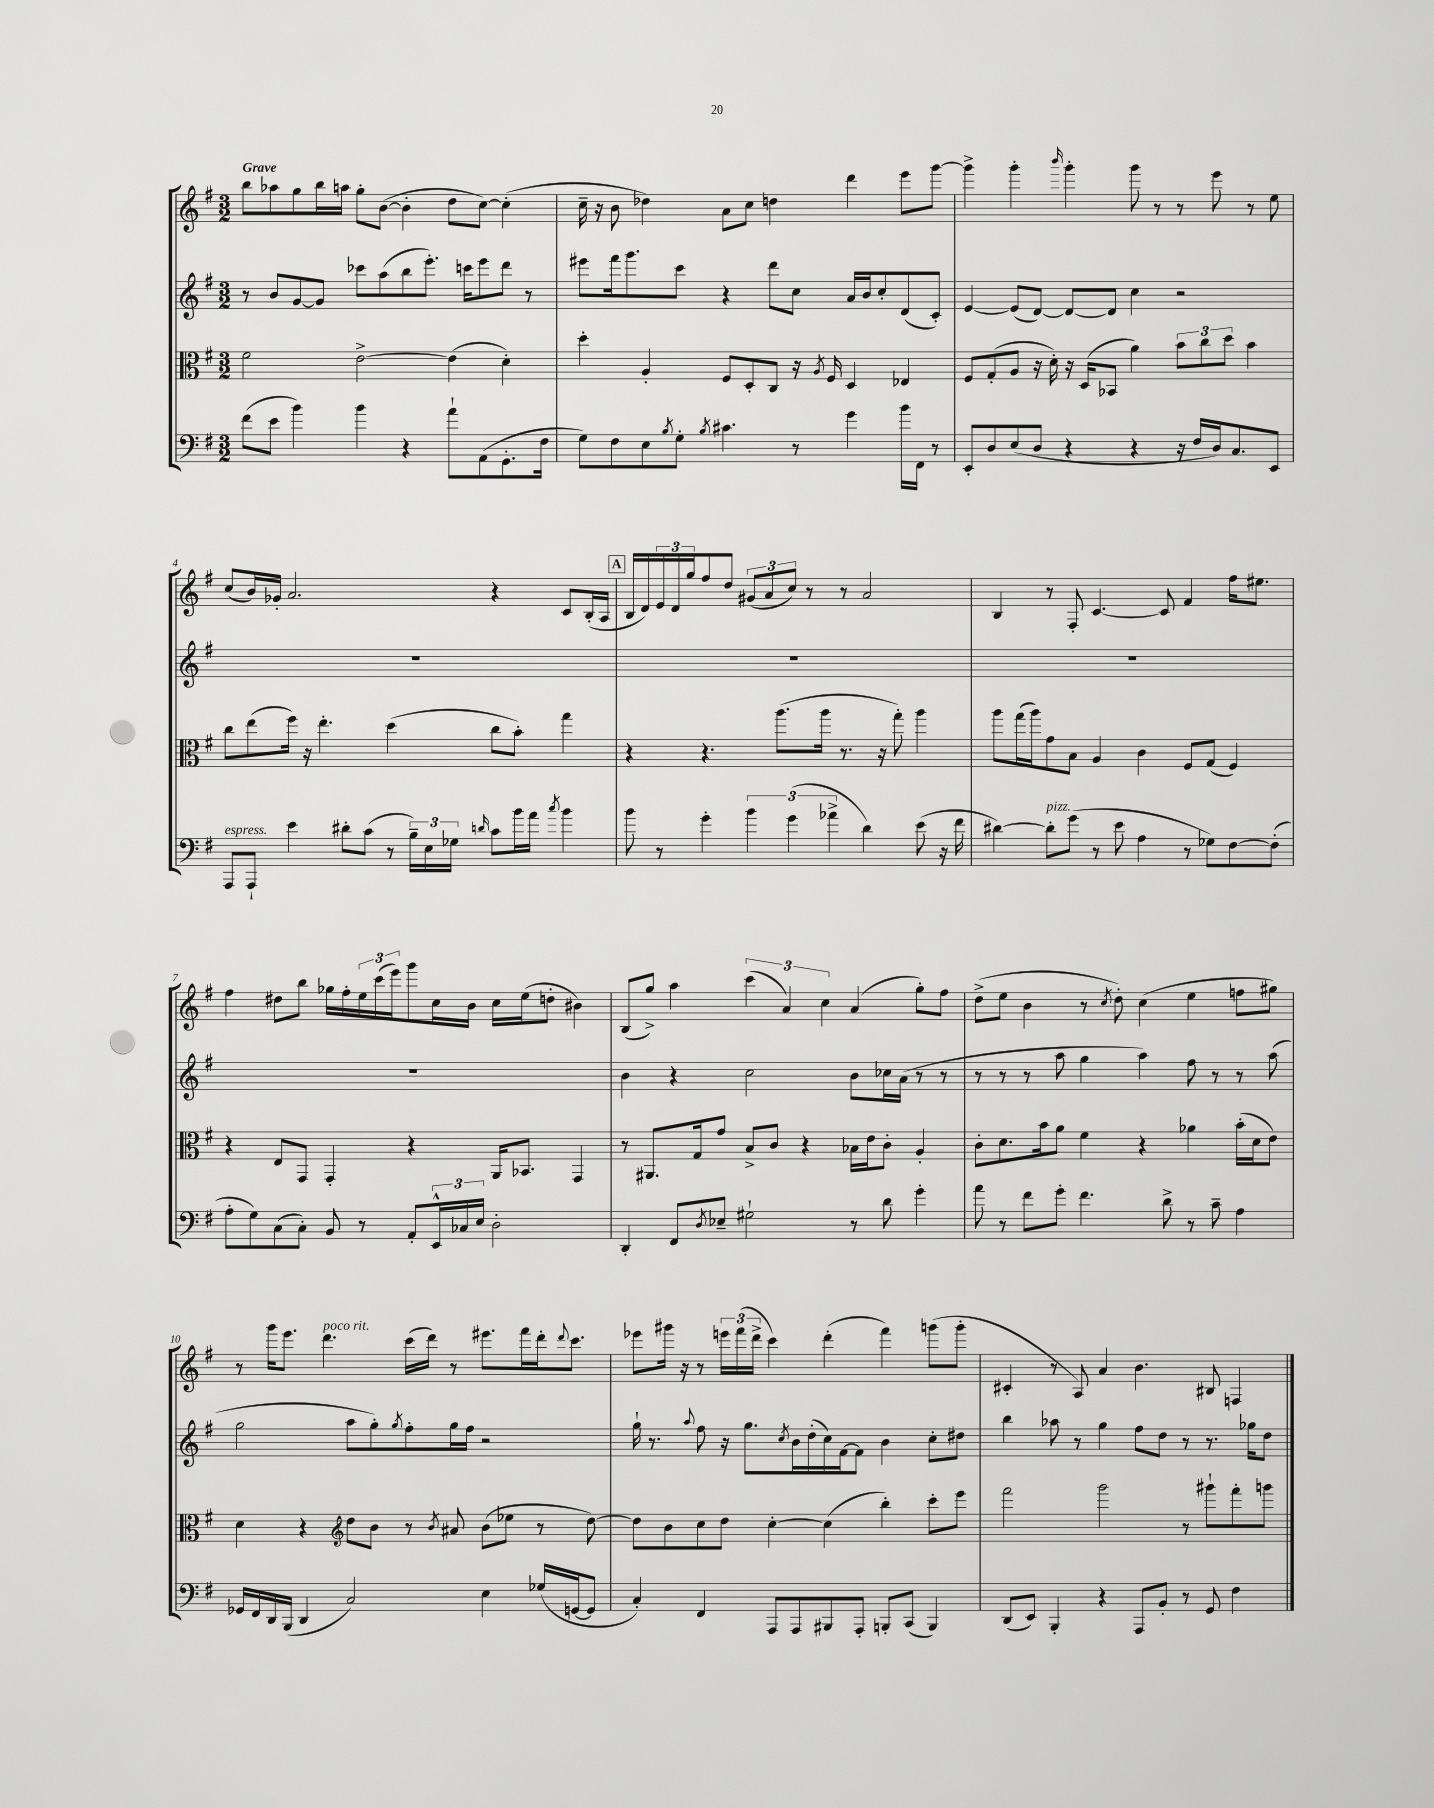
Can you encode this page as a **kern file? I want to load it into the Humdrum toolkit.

**kern	**kern	**kern	**kern
*part4	*part3	*part2	*part1
*staff4	*staff3	*staff2	*staff1
*clefF4	*clefC3	*clefG2	*clefG2
*k[f#]	*k[f#]	*k[f#]	*k[f#]
*M3/2	*M3/2	*M3/2	*M3/2
=1	=1	=1	=1
!	!	!	!LO:TX:a:B:t=Grave
(8f#\L	2f#\	8r	8bb\L
8e\J	.	8b/L	8aa-X\
4b\)	.	[8g/	8gg\
.	.	8g/J]	16bb\L
.	.	.	16aan\JJ
4b\	[2e^\	8ccc-X\L	8gg'\L
.	.	(8aa\	([8b\J
4r	.	8bb\	4b'\]
.	.	8.eee'\J)	.
8a`\L	(4e\]	.	8dd\L
.	.	16cccn\KL	.
(8AA\	.	8eee\	[8cc\J)
8.GG'\	4d'\)	8ddd\J	(4cc'\]
.	.	8r	.
16F#\Jk	.	.	.
=2	=2	=2	=2
8G\L)	4dd'\	8eee#X\L	16cc~\
.	.	.	16r
8F#\	.	16fff#\k	8b\
.	.	8.ggg\	.
8E\	4A'/	.	4dd-X\)
8qB/	.	.	.
8G'\J	.	8ccc\J	.
8qB/	.	.	.
4.c#X\	8F#/L	4r	8a\L
.	8D'/	.	8cc\J
.	8C/J	8ddd\L	4ddn\
8r	16r	8cc\J	.
.	8qA/	.	.
.	16F#/	.	.
4g\	4D/	16a/LL	4ddd\
.	.	16b/J	.
.	.	8cc'/	.
16b\LL	4E-X/	(8d/	8eee\L
16FF#\JJ	.	.	.
8r	.	8c'/J)	[8ggg\J
=3	=3	=3	=3
8EE'/L	8F#/L	[4e/	4ggg^\]
8D/	(8G'/	.	.
(8E/	8A/J	(8e/L]	4ggg'\
8D/J	16r	[8d/J)	.
.	16d'\)	.	.
.	.	.	16qqbbb/
4r	16r	8d/L_	4ggg'\
.	(16D/KL	.	.
.	8BB-X/J	8d/J]	.
4r	4a\)	4cc\	8ggg\
.	.	.	8r
16r	12b\L	2r	8r
16F#/LL	.	.	.
.	12cc\	.	.
16D/J)	.	.	8eee\
.	12dd\J	.	.
8.C/	.	.	.
.	4b\	.	8r
8EE/J	.	.	8ee\
!!LO:LB:g=z
=4	=4	=4	=4
!LO:TX:a:i:t=espress.	!	!	!
8AAA/L	8cc\L	1.r	(8cc/L
8AAA`/J	(8ee\	.	16b/L)
.	.	.	16g-X'/JJ
4e\	16ff#\Jk)	.	2.a/
.	16r	.	.
.	4.ee'\	.	.
8d#X'\L	.	.	.
(8c\J	.	.	.
8r	(4dd\	.	.
24B~\LL)	.	.	.
24E\	.	.	.
24G-X\JJ	.	.	.
16qqdn/	.	.	.
8c\L	8cc\L	.	4r
16b\L	8b'\J)	.	.
16a\JJ	.	.	.
8qcc/	.	.	.
4b\	4gg\	.	8c/L
.	.	.	(16B'/L
.	.	.	16A/JJ
!!LO:REH:place=s1:t=A
=5	=5	=5	=5
8b\	4r	1.r	16B/LL
.	.	.	16d/)
8r	.	.	24e/
.	.	.	24d/
.	.	.	24gg/J
4g'\	4.r	.	8ff#/
.	.	.	8dd/J
6b\	.	.	(12g#X/L
.	.	.	12a/
.	(8.aa\L	.	.
(6g\	.	.	12cc/J)
.	.	.	8r
.	16aa\Jk	.	.
6a-X^\	.	.	.
.	8.r	.	8r
4d\)	.	.	2a/
.	16r	.	.
.	8gg'\)	.	.
(8e\	4aa\	.	.
16r	.	.	.
16f#\	.	.	.
=6	=6	=6	=6
[4d#X\)	8aa\L	1.r	4B/
.	(16gg\L	.	.
.	16aa\J)	.	.
!LO:TX:a:i:t=pizz.	!	!	!
8d#'\L]	8g\	.	8r
(8g\J	8B\J	.	8F#'/
8r	4A/	.	[4.c/
8e\	.	.	.
4A\	4c\	.	.
.	.	.	8c/]
8r	8F#/L	.	4f#/
8G-X\L)	(8G/J	.	.
[8F#\	4F#/)	.	16ff#\KL
.	.	.	8.ee#X\J
(8F#'\J]	.	.	.
!!LO:LB:g=z
=7	=7	=7	=7
8A'\L	4r	1.r	4ff#\
8G\)	.	.	.
(8C\	8E/L	.	8dd#X\L
8C'\J)	8GG/J	.	8bb\J
8BB/	4GG'/	.	16gg-X\LL
.	.	.	16ff#'\
8r	.	.	24ee\
.	.	.	(24ccc\
.	.	.	24eee\J)
8AA'/L	4r	.	8ggg\
24EE^^/L	.	.	16cc\L
24C-X/	.	.	.
.	.	.	16b\JJ
24E/JJ	.	.	.
2D'\	16AA/KL	.	16cc\LL
.	8.BB-X/J	.	(16ee\J
.	.	.	8ddn'\J
.	4GG/	.	4b#X\)
=8	=8	=8	=8
4DD'/	8r	4b\	(8B/L
.	8.AA#X/L	.	8gg^/J)
8FF#/L	.	4r	4aa\
.	16G/k	.	.
8qD/	.	.	.
8E-X~/J	8g/J	.	.
2G#X`\	8B^/L	2cc\	(6ccc\
.	8c/J	.	.
.	.	.	6a/)
.	4r	.	.
.	.	.	6cc\
8r	16B-X\LL	8b\L	(4a/
.	16e\J	.	.
8d\	8c'\J	16cc-X\L	.
.	.	(16a\JJ	.
4g'\	4A'/	8r	8gg'\L)
.	.	8r	8ff#\J
=9	=9	=9	=9
8a\	8c'\L	8r	(8dd^\L
8r	8.d\	8r	8ee\J
8f#\L	.	8r	4b\
.	16b\k	.	.
8g'\J	8a\J	8aa\	.
4.f#\	4f#\	4gg\	8r
.	.	.	8qcc/
.	.	.	8dd'\)
.	4r	4aa\)	(4cc\
8d^\	.	.	.
8r	4a-X\	8ff#\	4ee\
8c~\	.	8r	.
4A\	(16b'\LL	8r	8ffn\L
.	16d\J	.	.
.	8e\J)	(8aa\	8gg#X\J)
!!LO:LB:g=z
=10	=10	=10	=10
16GG-X/LL	4d\	2gg\	8r
16FF#/	.	.	.
16DD/	.	.	16ggg\KL
(16BBB/JJ	.	.	8.eee\J
4DD/	4r	.	.
!	!	!	!LO:TX:a:i:t=poco rit.
.	.	.	4.ddd\
*	*clefG2	*	*
2C/)	8dd\L	8aa\L	.
.	8b\J	8gg'\)	.
.	.	8qgg/	.
.	8r	8ff#'\	(16ccc\LL
.	.	.	16ddd\JJ)
.	8qb/	.	.
.	8a#X/	16gg\L	8r
.	.	16ff#\JJ	.
4E\	(8b\L	2r	8.eee#X\L
.	8ee-X\J	.	.
.	.	.	16fff#\L
(16G-X/LL	8r	.	16ddd'\J
.	.	.	8qqddd/
[16GGn/J	.	.	8.ccc\J
8GG/J]	[8dd\)	.	.
=11	=11	=11	=11
4C'/)	8dd\L]	16gg`\	8eee-X\L
.	.	8.r	.
.	8b\	.	16ggg#X\Jk
.	.	.	16r
.	.	8qqaa/	.
4FF#/	8cc\	8ff#\	8r
.	8dd\J	16r	24eeen\LL
.	.	.	(24fff#\
.	.	8.gg\L	.
.	.	.	24ddd^\JJ
8AAA/L	[4cc'\	.	4ccc\)
.	.	8qcc/	.
8AAA/	.	16b\L	.
.	.	(16dd'\	.
8BBB#X/	(4cc\]	16cc\)	(4ddd'\
.	.	[16f#\J	.
8AAA'/J	.	8f#\J]	.
8BBBn'/L	4bb'\)	4b\	4fff#\)
(8CC/J	.	.	.
4BBB/)	8ccc'\L	8cc'\L	(8gggn\L
.	8eee\J	8dd#X\J	8ggg'\J
=12	=12	=12	=12
(8DD/L	2fff#\	4bb\	4c#X'/
8EE/J)	.	.	.
4BBB'/	.	8aa-X\	8r
.	.	8r	8A/)
4r	2ggg\	4gg\	4a/
8AAA/L	.	8ff#\L	4.b\
8BB'/J	.	8dd\J	.
8r	8r	8r	.
8GG/	8ggg#X`\L	8.r	8B#X/
4F#\	8fff#'\	.	4Fn/
.	.	16gg-X\KL	.
.	8gggn\J	8dd\J	.
==	==	==	==
*-	*-	*-	*-
